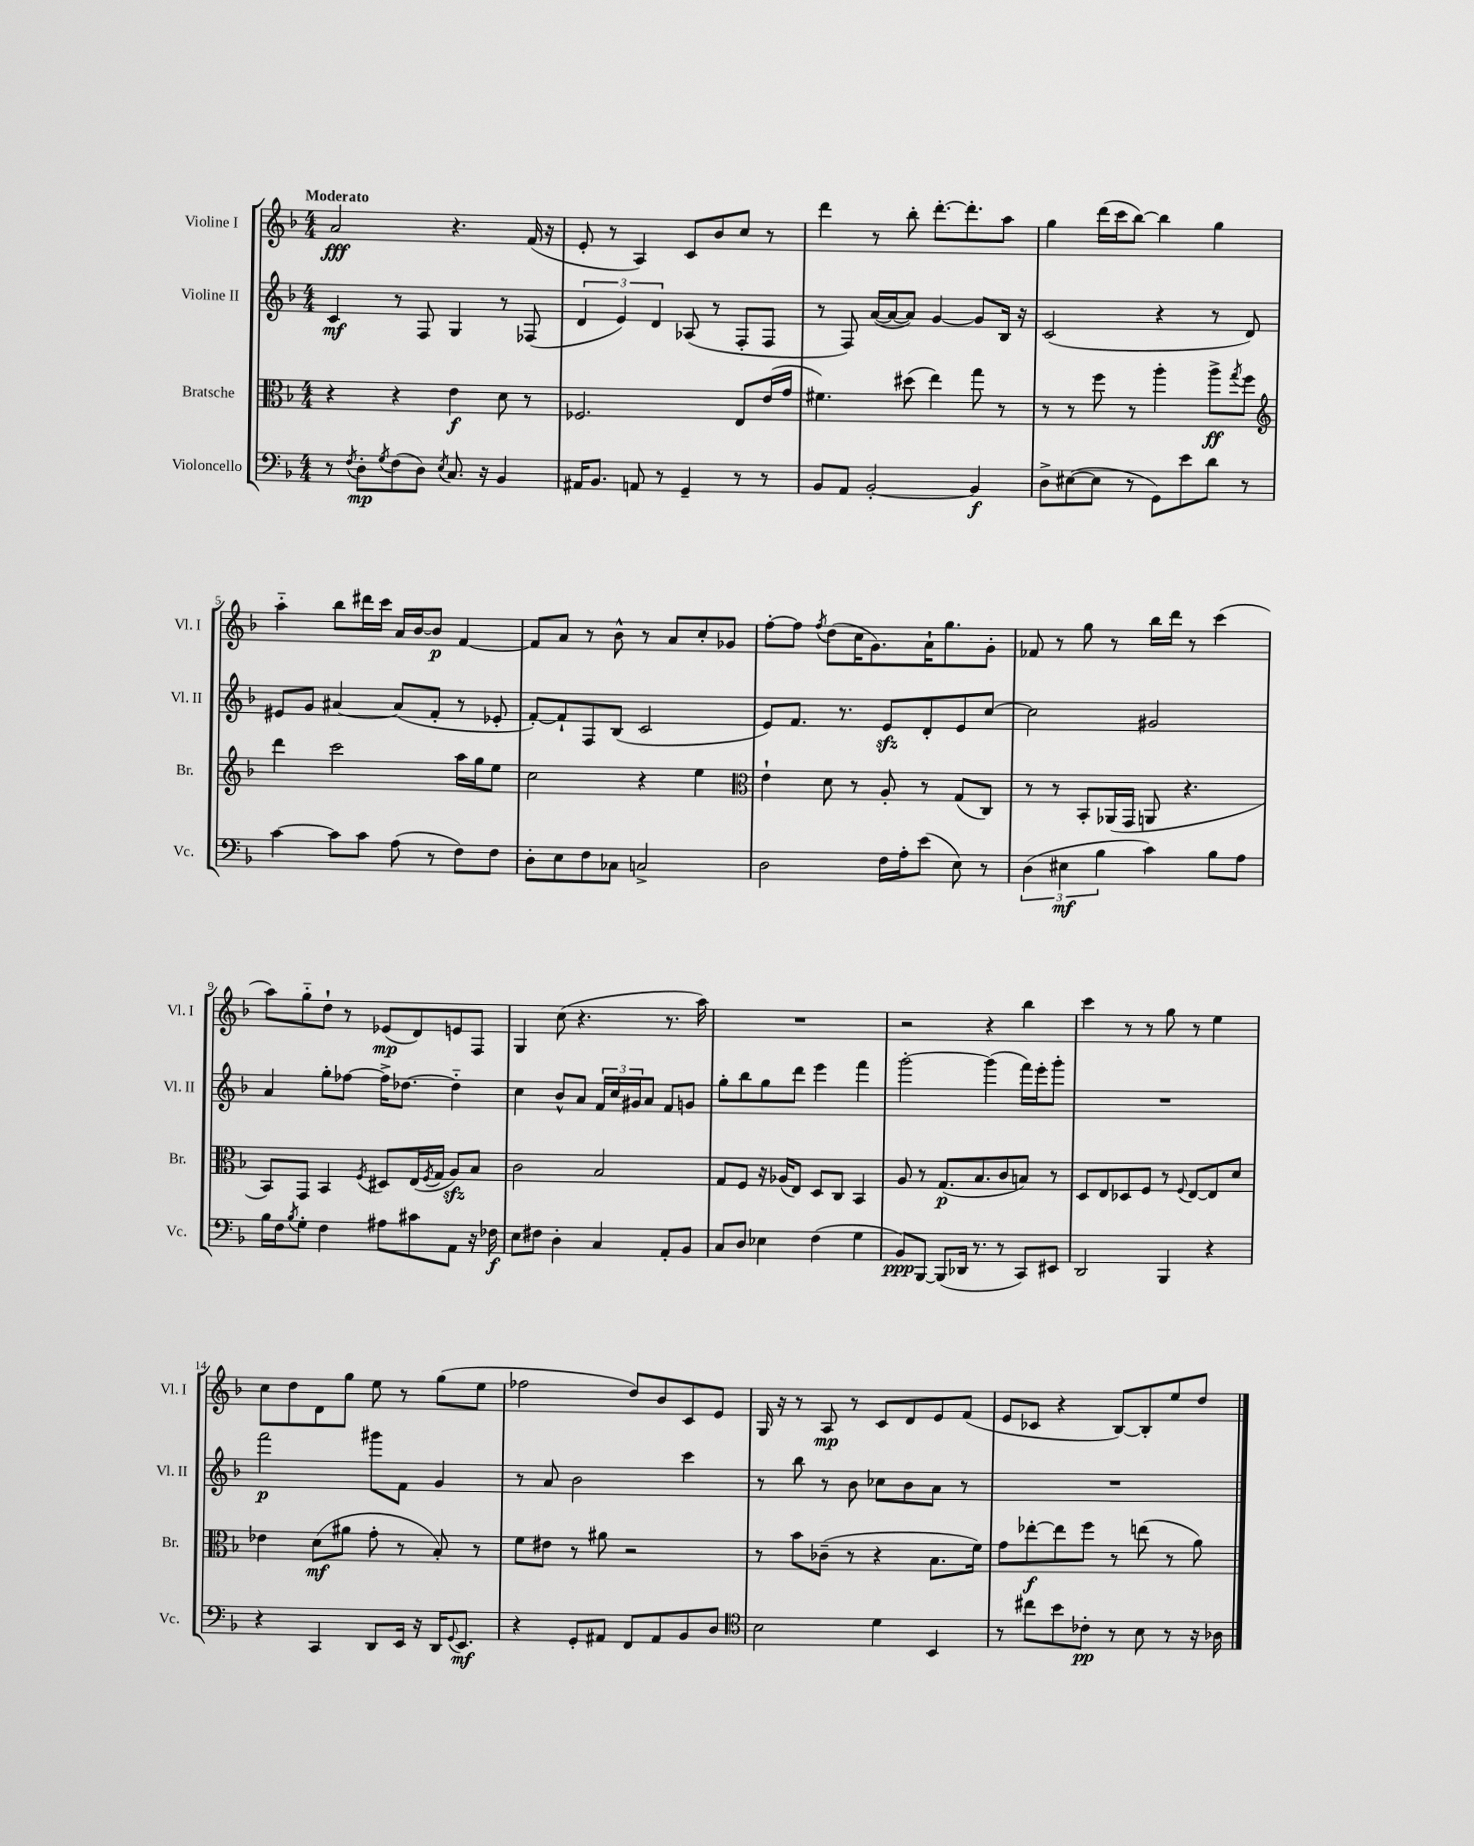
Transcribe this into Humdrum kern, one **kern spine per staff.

**kern	**dynam	**kern	**dynam	**kern	**dynam	**kern	**dynam
*part4	*part4	*part3	*part3	*part2	*part2	*part1	*part1
*staff4	*staff4	*staff3	*staff3	*staff2	*staff2	*staff1	*staff1
*I"Violoncello	*	*I"Bratsche	*	*I"Violine II	*	*I"Violine I	*
*I'Vc.	*	*I'Br.	*	*I'Vl. II	*	*I'Vl. I	*
*clefF4	*	*clefC3	*	*clefG2	*	*clefG2	*
*k[b-]	*	*k[b-]	*	*k[b-]	*	*k[b-]	*
*M4/4	*	*M4/4	*	*M4/4	*	*M4/4	*
=1	=1	=1	=1	=1	=1	=1	=1
!	!	!	!	!	!	!LO:TX:a:B:t=Moderato	!
8r	.	4r	.	4c/	mf	2a/	fff
8qF/	.	.	.	.	.	.	.
8D'\L	mp	.	.	.	.	.	.
8qG/	.	.	.	.	.	.	.
(8F\	.	4r	.	8r	.	.	.
8D\J)	.	.	.	8F/	.	.	.
8qE/	.	.	.	.	.	.	.
8.C/	.	4e\	f	4G/	.	4.r	.
16r	.	.	.	.	.	.	.
4BB-/	.	8d\	.	8r	.	.	.
.	.	8r	.	(8F-X/	.	(16f/	.
.	.	.	.	.	.	16r	.
=2	=2	=2	=2	=2	=2	=2	=2
16AA#X/KL	.	2.F-X/	.	6d/	.	8e'/	.
8.BB-/J	.	.	.	.	.	.	.
.	.	.	.	.	.	8r	.
.	.	.	.	6e/)	.	.	.
8AAn/	.	.	.	.	.	4A/)	.
.	.	.	.	6d/	.	.	.
8r	.	.	.	.	.	.	.
4GG~/	.	.	.	(8A-X/	.	8c/L	.
.	.	.	.	8r	.	8b-/	.
8r	.	8E/L	.	8F'/L	.	8cc/J	.
8r	.	(16e/L	.	8F/J	.	8r	.
.	.	16g/JJ	.	.	.	.	.
=3	=3	=3	=3	=3	=3	=3	=3
8BB-/L	.	4.f#X\)	.	8r	.	4ddd\	.
8AA/J	.	.	.	8F/)	.	.	.
[2BB-'/	.	.	.	([16a/LL	.	8r	.
.	.	.	.	16a/J_	.	.	.
.	.	(8dd#X\	.	8a/J])	.	8bb-'\	.
.	.	4ee\)	.	[4g/	.	[8.ddd'\L	.
.	.	.	.	.	.	8.ddd'\]	.
4BB-/]	f	8gg\	.	8g/L]	.	.	.
.	.	8r	.	16B-/Jk	.	8aa\J	.
.	.	.	.	16r	.	.	.
=4	=4	=4	=4	=4	=4	=4	=4
8D^\L	.	8r	.	(2c/	.	4gg\	.
([8E#X\	.	8r	.	.	.	.	.
8E#\J]	.	8ff\	.	.	.	(16ddd\LL	.
.	.	.	.	.	.	16ccc\J	.
8r	.	8r	.	.	.	[8bb-\J)	.
8GG\L)	.	4aa'\	.	4r	.	4bb-\]	.
8e\	.	.	.	.	.	.	.
8d\J	.	8aa^\L	ff	8r	.	4gg\	.
.	.	8qgg/	.	.	.	.	.
8r	.	8ff\J	.	8d/)	.	.	.
!!LO:LB:g=z
=5	=5	=5	=5	=5	=5	=5	=5
*	*	*clefG2	*	*	*	*	*
[4c\	.	4ddd\	.	8e#X/L	.	4aa\	.
.	.	.	.	8g/J	.	.	.
8c\L]	.	2ccc\	.	[4a#X/	.	8bb-\L	.
8c\J	.	.	.	.	.	16ddd#X\L	.
.	.	.	.	.	.	16ccc\JJ	.
(8A\	.	.	.	(8a#/L]	.	16a/LL	.
.	.	.	.	.	.	[16b-/J	.
8r	.	.	.	8f'/J	.	8b-/J]	p
8F\L)	.	16aa\LL	.	8r	.	[4f/	.
.	.	16gg\J	.	.	.	.	.
8F\J	.	8ee\J	.	8e-X'/	.	.	.
=6	=6	=6	=6	=6	=6	=6	=6
8D'\L	.	2cc\	.	[8f'/L)	.	8f/L]	.
8E\	.	.	.	8f`/]	.	8a/J	.
8F\	.	.	.	8F/	.	8r	.
8C-X\J	.	.	.	(8B-/J	.	8b-^^\	.
2Cn^/	.	4r	.	2c/	.	8r	.
.	.	.	.	.	.	8a/L	.
.	.	4ee\	.	.	.	8cc'/	.
.	.	.	.	.	.	8g-X/J	.
=7	=7	=7	=7	=7	=7	=7	=7
*	*	*clefC3	*	*	*	*	*
2D\	.	4e`\	.	8e/L)	.	[8ff'\L	.
.	.	.	.	8.f/J	.	8ff\J]	.
.	.	.	.	.	.	8qff/	.
.	.	8d\	.	.	.	(8dd\L	.
.	.	.	.	8.r	.	.	.
.	.	8r	.	.	.	16cc\K	.
.	.	.	.	.	.	8.g\)	.
16F\LL	.	8A'/	.	8ezz/L	.	.	.
16A'\J	.	.	.	.	.	.	.
(8e\J	.	8r	.	8d'/	.	16a`\K	.
.	.	.	.	.	.	8.gg\	.
8E\)	.	(8G/L	.	8e/	.	.	.
8r	.	8C/J)	.	[8cc/J	.	8g'\J	.
=8	=8	=8	=8	=8	=8	=8	=8
(6D\	.	8r	.	2cc\]	.	8f-X/	.
.	.	8r	.	.	.	8r	.
6E#X\	mf	.	.	.	.	.	.
.	.	8BB-'/L	.	.	.	8gg\	.
6B-\	.	.	.	.	.	.	.
.	.	(16AA-X/L	.	.	.	8r	.
.	.	16GG/JJ	.	.	.	.	.
4c\)	.	8AAn/	.	2g#X/	.	16bb-\LL	.
.	.	.	.	.	.	16ddd\JJ	.
.	.	4.r	.	.	.	8r	.
8B-\L	.	.	.	.	.	(4ccc\	.
8A\J	.	.	.	.	.	.	.
!!LO:LB:g=z
=9	=9	=9	=9	=9	=9	=9	=9
16B-\LL	.	8BB-/L)	.	4a/	.	8aa\L)	.
16F\J	.	.	.	.	.	.	.
8qB-/	.	.	.	.	.	.	.
8G'\J	.	8GG/J	.	.	.	8gg\	.
4F\	.	4BB-/	.	8gg'\L	.	8dd`\J	.
.	.	.	.	[8ff-X\J	.	8r	.
.	.	8qF/	.	.	.	.	.
8A#X\L	.	8D#X/L	.	16ff-^\KL]	.	(8e-X/L	mp
.	.	.	.	[8.dd-X\J	.	.	.
8c#X\	.	(16E/L	.	.	.	8d/)	.
.	.	8qF/	.	.	.	.	.
.	.	16G/JJ	.	.	.	.	.
8AA\J	.	8Azz/L)	.	4dd-\]	.	8en/	.
16r	.	8B-/J	.	.	.	8F/J	.
16F-X\	f	.	.	.	.	.	.
=10	=10	=10	=10	=10	=10	=10	=10
8E\L	.	2c\	.	4cc\	.	4G/	.
8F#X\J	.	.	.	.	.	.	.
4D'\	.	.	.	8b-^^/L	.	(8cc\	.
.	.	.	.	8a/J	.	4.r	.
4C/	.	2B-/	.	24f/LL	.	.	.
.	.	.	.	24cc/	.	.	.
.	.	.	.	24g#X/J	.	.	.
.	.	.	.	8a/J	.	.	.
8AA'/L	.	.	.	8f/L	.	8.r	.
8BB-/J	.	.	.	8gn/J	.	.	.
.	.	.	.	.	.	16aa\)	.
=11	=11	=11	=11	=11	=11	=11	=11
8C/L	.	8G/L	.	8gg'\L	.	1r	.
8D/J	.	8F/J	.	8bb-\	.	.	.
4E-X\	.	16r	.	8gg\	.	.	.
.	.	(16A-X/KL	.	.	.	.	.
.	.	8E/J)	.	8ddd\J	.	.	.
(4F\	.	8D/L	.	4eee\	.	.	.
.	.	8C/J	.	.	.	.	.
4G\	.	4BB-/	.	4fff\	.	.	.
=12	=12	=12	=12	=12	=12	=12	=12
8BB-/L)	ppp	8A/	.	[2ggg'\	.	2r	.
[8BBB-/J	.	8r	.	.	.	.	.
(8BBB-/L]	.	(8.G/L	p	.	.	.	.
16DD-X/Jk	.	.	.	.	.	.	.
8.r	.	8.B-/	.	.	.	.	.
.	.	.	.	(4ggg\]	.	4r	.
8r	.	8c/	.	.	.	.	.
8CC/L)	.	8Bn/J)	.	16fff\LL)	.	4bb-\	.
.	.	.	.	16eee'\J	.	.	.
8EE#X/J	.	8r	.	8ggg'\J	.	.	.
=13	=13	=13	=13	=13	=13	=13	=13
2DD/	.	8D/L	.	1r	.	4ccc\	.
.	.	8E/	.	.	.	.	.
.	.	8D-X/	.	.	.	8r	.
.	.	8F/J	.	.	.	8r	.
4BBB-/	.	8r	.	.	.	8gg\	.
.	.	8qqF/	.	.	.	.	.
.	.	[8E/L	.	.	.	8r	.
4r	.	8E/]	.	.	.	4ee\	.
.	.	8d/J	.	.	.	.	.
!!LO:LB:g=z
=14	=14	=14	=14	=14	=14	=14	=14
4r	.	4e-X\	.	2fff\	p	8cc\L	.
.	.	.	.	.	.	8dd\	.
4CC/	.	(8d\L	mf	.	.	8d\	.
.	.	8a#X\J	.	.	.	8gg\J	.
8DD/L	.	8g'\	.	8ggg#X\L	.	8ee\	.
16EE/Jk	.	8r	.	8f\J	.	8r	.
16r	.	.	.	.	.	.	.
16DD/KL	.	8B-'/)	.	4g/	.	(8gg\L	.
8qqGG/	.	.	.	.	.	.	.
8.EE/J	mf	.	.	.	.	.	.
.	.	8r	.	.	.	8ee\J	.
=15	=15	=15	=15	=15	=15	=15	=15
4r	.	8f\L	.	8r	.	2ff-X\	.
.	.	8e#X\J	.	8a/	.	.	.
8GG'/L	.	8r	.	2b-\	.	.	.
8AA#X/J	.	8a#X\	.	.	.	.	.
8FF/L	.	2r	.	.	.	8dd/L)	.
8AA#/	.	.	.	.	.	8b-/	.
8BB-/	.	.	.	4ccc\	.	8c/	.
8D/J	.	.	.	.	.	8e/J	.
=16	=16	=16	=16	=16	=16	=16	=16
*clefC4	*	*	*	*	*	*	*
2B-\	.	8r	.	8r	.	16G/	.
.	.	.	.	.	.	16r	.
.	.	8b-\L	.	8bb-\	.	8r	.
.	.	(8c-X~\J	.	8r	.	8A/	mp
.	.	8r	.	8b-\	.	8r	.
4d\	.	4r	.	8cc-X\L	.	8c/L	.
.	.	.	.	8b-\	.	8d/	.
4BB-/	.	8.B-\L	.	8a\J	.	8e/	.
.	.	.	.	8r	.	(8f/J	.
.	.	16f\Jk)	.	.	.	.	.
=17	=17	=17	=17	=17	=17	=17	=17
8r	.	8g\L	.	1r	.	8e/L	.
8cc#X\L	.	[8ee-X'\	f	.	.	8c-X/J	.
8b-\	.	8ee-\]	.	.	.	4r	.
8c-X'\J	pp	8ff\J	.	.	.	.	.
8r	.	8r	.	.	.	[8B-/L)	.
8B-\	.	(8een\	.	.	.	8B-'/]	.
8r	.	8r	.	.	.	8ee/	.
16r	.	8a\)	.	.	.	8dd/J	.
16A-X\	.	.	.	.	.	.	.
==	==	==	==	==	==	==	==
*-	*-	*-	*-	*-	*-	*-	*-
